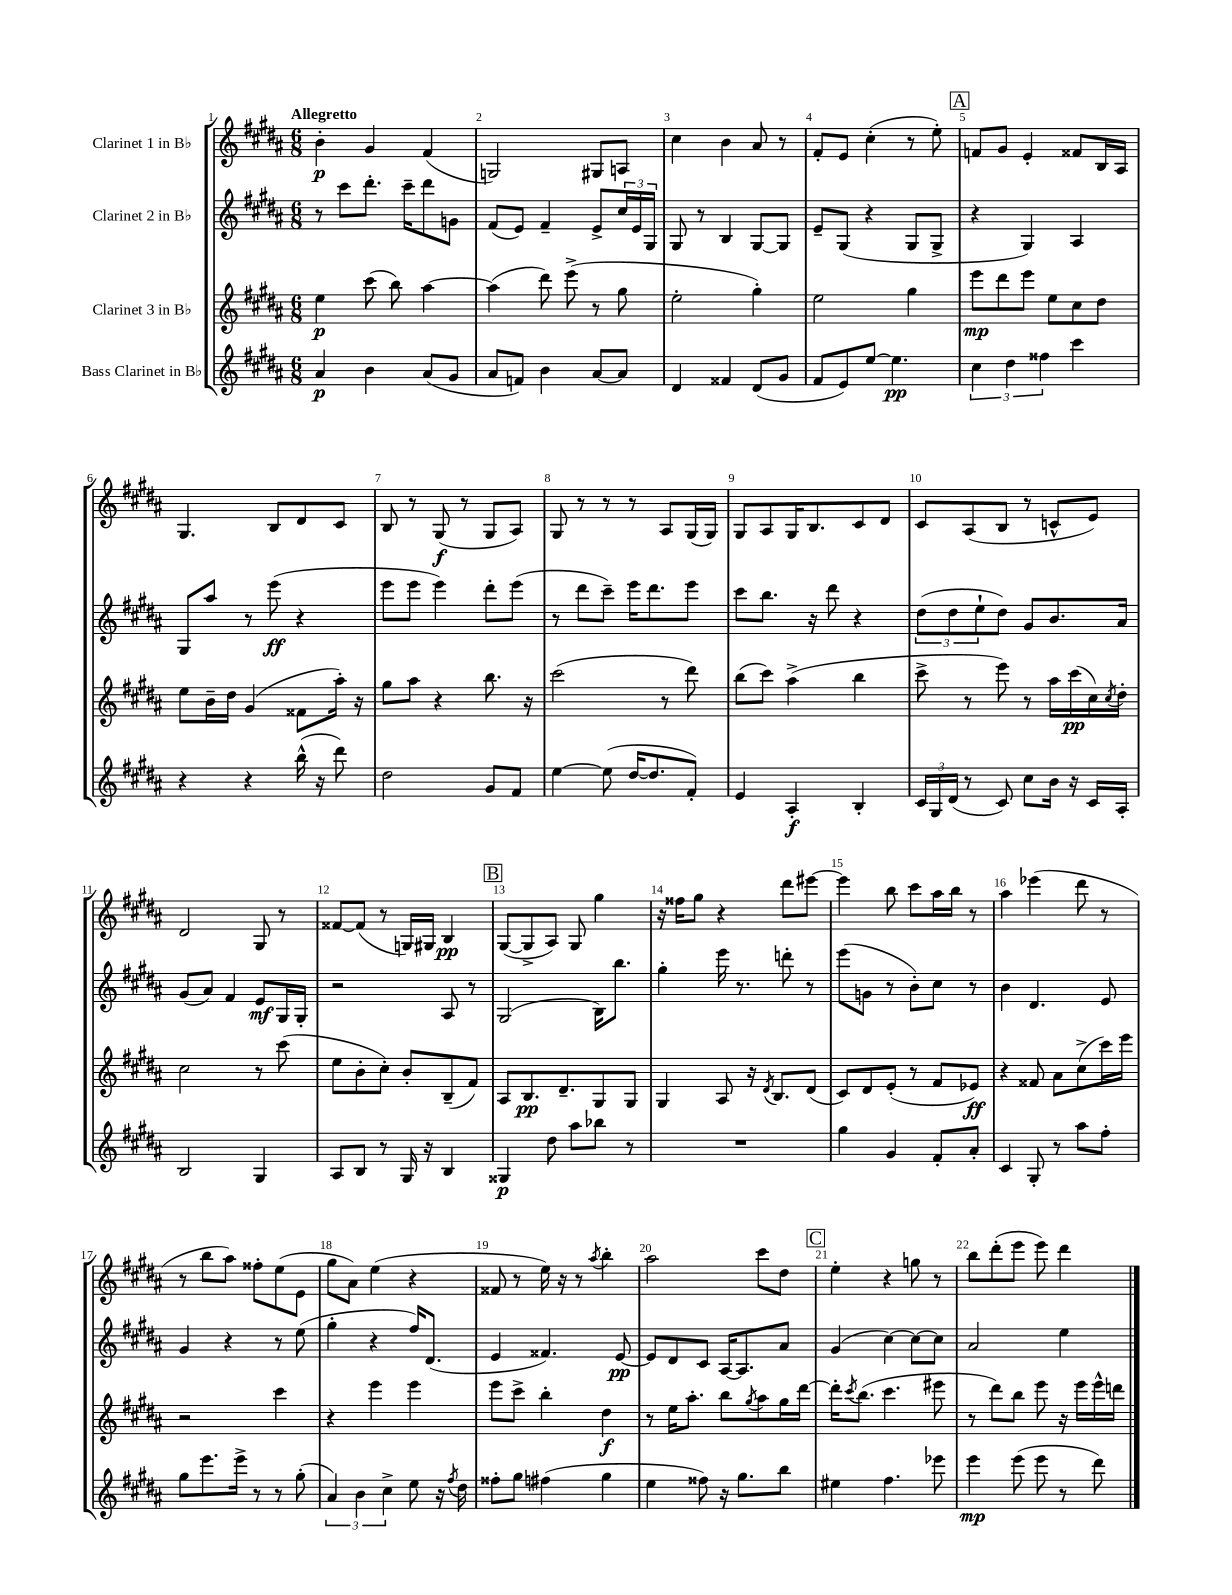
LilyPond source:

<<
\new StaffGroup <<
\new Staff = "s0" \with { instrumentName = "Clarinet 1 in Bb" } {
    \clef treble \key b \major \numericTimeSignature \time 6/8 \tempo "Allegretto"
    b'4-.\p gis'4 fis'4( |
    g2) gis8 a8 |
    cis''4 b'4 ais'8 r8 |
    fis'8-. e'8 cis''4-.( r8 e''8-.) |
    \mark \markup { \box "A" } f'8 gis'8 e'4-. fisis'8 b16 ais16 |
    gis4. b8 dis'8 cis'8 |
    b8 r8 gis8\f( r8 gis8 ais8) |
    gis8 r8 r8 r8 ais8 gis16( gis16) |
    gis8 ais8 gis16 b8. cis'8 dis'8 |
    cis'8 ais8( b8 r8 c'8-^ e'8) |
    dis'2 gis8 r8 |
    fisis'8~ fisis'8( r8 g16) gis16 b4\pp |
    \mark \markup { \box "B" } gis8~( gis8-> ais8) gis8 gis''4 |
    r16 fisis''16 gis''8 r4 dis'''8 eis'''8~ |
    eis'''4 b''8 cis'''8 ais''16 b''16 r8 |
    ais''4 ees'''4( dis'''8 r8 |
    r8 b''8 ais''8) fisis''8-. e''8( e'8 |
    gis''8 ais'8) e''4( r4 |
    fisis'8 r8 e''16) r16 r8 \acciaccatura { ais''8 } b''4-. |
    ais''2 cis'''8 dis''8 |
    \mark \markup { \box "C" } e''4-. r4 g''8 r8 |
    b''8 dis'''8-.( e'''8 e'''8) dis'''4 \bar "|." |
}
\new Staff = "s1" \with { instrumentName = "Clarinet 2 in Bb" } {
    \clef treble \key b \major \numericTimeSignature \time 6/8
    r8 cis'''8 dis'''8.-. cis'''16-- dis'''8 g'8 |
    fis'8( e'8) fis'4-- e'8-> \tuplet 3/2 { cis''16 e'16 gis16 } |
    gis8 r8 b4 gis8~ gis8 |
    e'8-- gis8( r4 gis8 gis8-> |
    \mark \markup { \box "A" } r4 gis4) ais4 |
    gis8 ais''8 r8 e'''8\ff( r4 |
    e'''8 e'''8 e'''4) dis'''8-. e'''8( |
    r8 dis'''8 cis'''8--) e'''16 dis'''8. e'''8 |
    cis'''8 b''8. r16 dis'''8 r4 |
    \tuplet 3/2 { dis''8( dis''8 e''8-! } dis''8) gis'8 b'8. ais'16 |
    gis'8( ais'8) fis'4 e'8\mf gis16 gis16-. |
    r2 ais8 r8 |
    \mark \markup { \box "B" } gis2( b16) b''8. |
    gis''4-. e'''16 r8. d'''8-. r8 |
    e'''8( g'8 r8 b'8-.) cis''8 r8 |
    b'4 dis'4. e'8 |
    gis'4 r4 r8 e''8( |
    gis''4-. r4 fis''16) dis'8.( |
    e'4 fisis'4.) e'8~\pp |
    e'8 dis'8 cis'8 ais16~ ais8. ais'8 |
    \mark \markup { \box "C" } gis'4( cis''4~) cis''8~ cis''8 |
    ais'2 e''4 \bar "|." |
}
\new Staff = "s2" \with { instrumentName = "Clarinet 3 in Bb" } {
    \clef treble \key b \major \numericTimeSignature \time 6/8
    e''4\p cis'''8( b''8) ais''4~ |
    ais''4( dis'''8) e'''8->( r8 gis''8 |
    e''2-. gis''4-.) |
    e''2 gis''4 |
    \mark \markup { \box "A" } e'''8\mp dis'''8 e'''8 e''8 cis''8 dis''8 |
    e''8 b'16-- dis''16 gis'4( fisis'8 ais''16-.) r16 |
    gis''8 ais''8 r4 b''8. r16 |
    cis'''2( r8 dis'''8) |
    b''8( cis'''8) ais''4->( b''4 |
    cis'''8-> r8 e'''8) r8 ais''16 cis'''16\pp( cis''16) \acciaccatura { cis''8 } dis''16-. |
    cis''2 r8 cis'''8( |
    e''8 b'8-. cis''8-.) b'8-. b8--( fis'8) |
    \mark \markup { \box "B" } ais8 b8.\pp dis'8.-- gis8 gis8 |
    gis4 ais8 r16 \acciaccatura { dis'8 } b8. dis'8( |
    cis'8) dis'8 e'8-.( r8 fis'8 ees'8\ff) |
    r4 fisis'8 ais'8 cis''8->( cis'''16) e'''16 |
    r2 cis'''4 |
    r4 e'''4 e'''4 |
    e'''8 cis'''8-> b''4-. dis''4\f |
    r8 e''16 ais''8.-. b''8 \acciaccatura { gis''8 } ais''8 gis''16 dis'''16~ |
    \mark \markup { \box "C" } dis'''16-. \acciaccatura { cis'''8 } b''8.( cis'''4. eis'''8 |
    r8 dis'''8) b''8 e'''8 r16 e'''16 e'''16-^ d'''16 \bar "|." |
}
\new Staff = "s3" \with { instrumentName = "Bass Clarinet in Bb" } {
    \clef treble \key b \major \numericTimeSignature \time 6/8
    ais'4\p b'4 ais'8( gis'8 |
    ais'8 f'8) b'4 ais'8~ ais'8 |
    dis'4 fisis'4 dis'8( gis'8 |
    fis'8 e'8) e''8~ e''4.\pp |
    \mark \markup { \box "A" } \tuplet 3/2 { cis''4 dis''4 fisis''4 } cis'''4 |
    r4 r4 b''16-^( r16 dis'''8) |
    dis''2 gis'8 fis'8 |
    e''4~ e''8( dis''16~ dis''8. fis'8-.) |
    e'4 ais4-.\f b4-. |
    \tuplet 3/2 { cis'16 gis16 dis'16( } r8 cis'8) cis''8 b'16 r16 cis'16 ais16-. |
    b2 gis4 |
    ais8 b8 r8 gis16 r16 b4 |
    \mark \markup { \box "B" } gisis4\p dis''8 ais''8 bes''8 r8 |
    R2. |
    gis''4 gis'4 fis'8-. ais'8-. |
    cis'4 gis8-. r8 ais''8 fis''8-. |
    gis''8 e'''8. e'''16-> r8 r8 gis''8-.( |
    \tuplet 3/2 { ais'4) b'4 cis''4-> } e''8 r16 \acciaccatura { fis''8 } dis''16 |
    fisis''8-. gis''8 fis''4( gis''4 |
    e''4 fisis''8) r16 gis''8. b''8 |
    \mark \markup { \box "C" } eis''4 fis''4. ees'''8 |
    e'''4\mp e'''8( e'''8 r8 dis'''8) \bar "|." |
}
>>
>>
\layout { \context { \Score \override BarNumber.break-visibility = ##(#f #t #t) barNumberVisibility = #all-bar-numbers-visible } }
